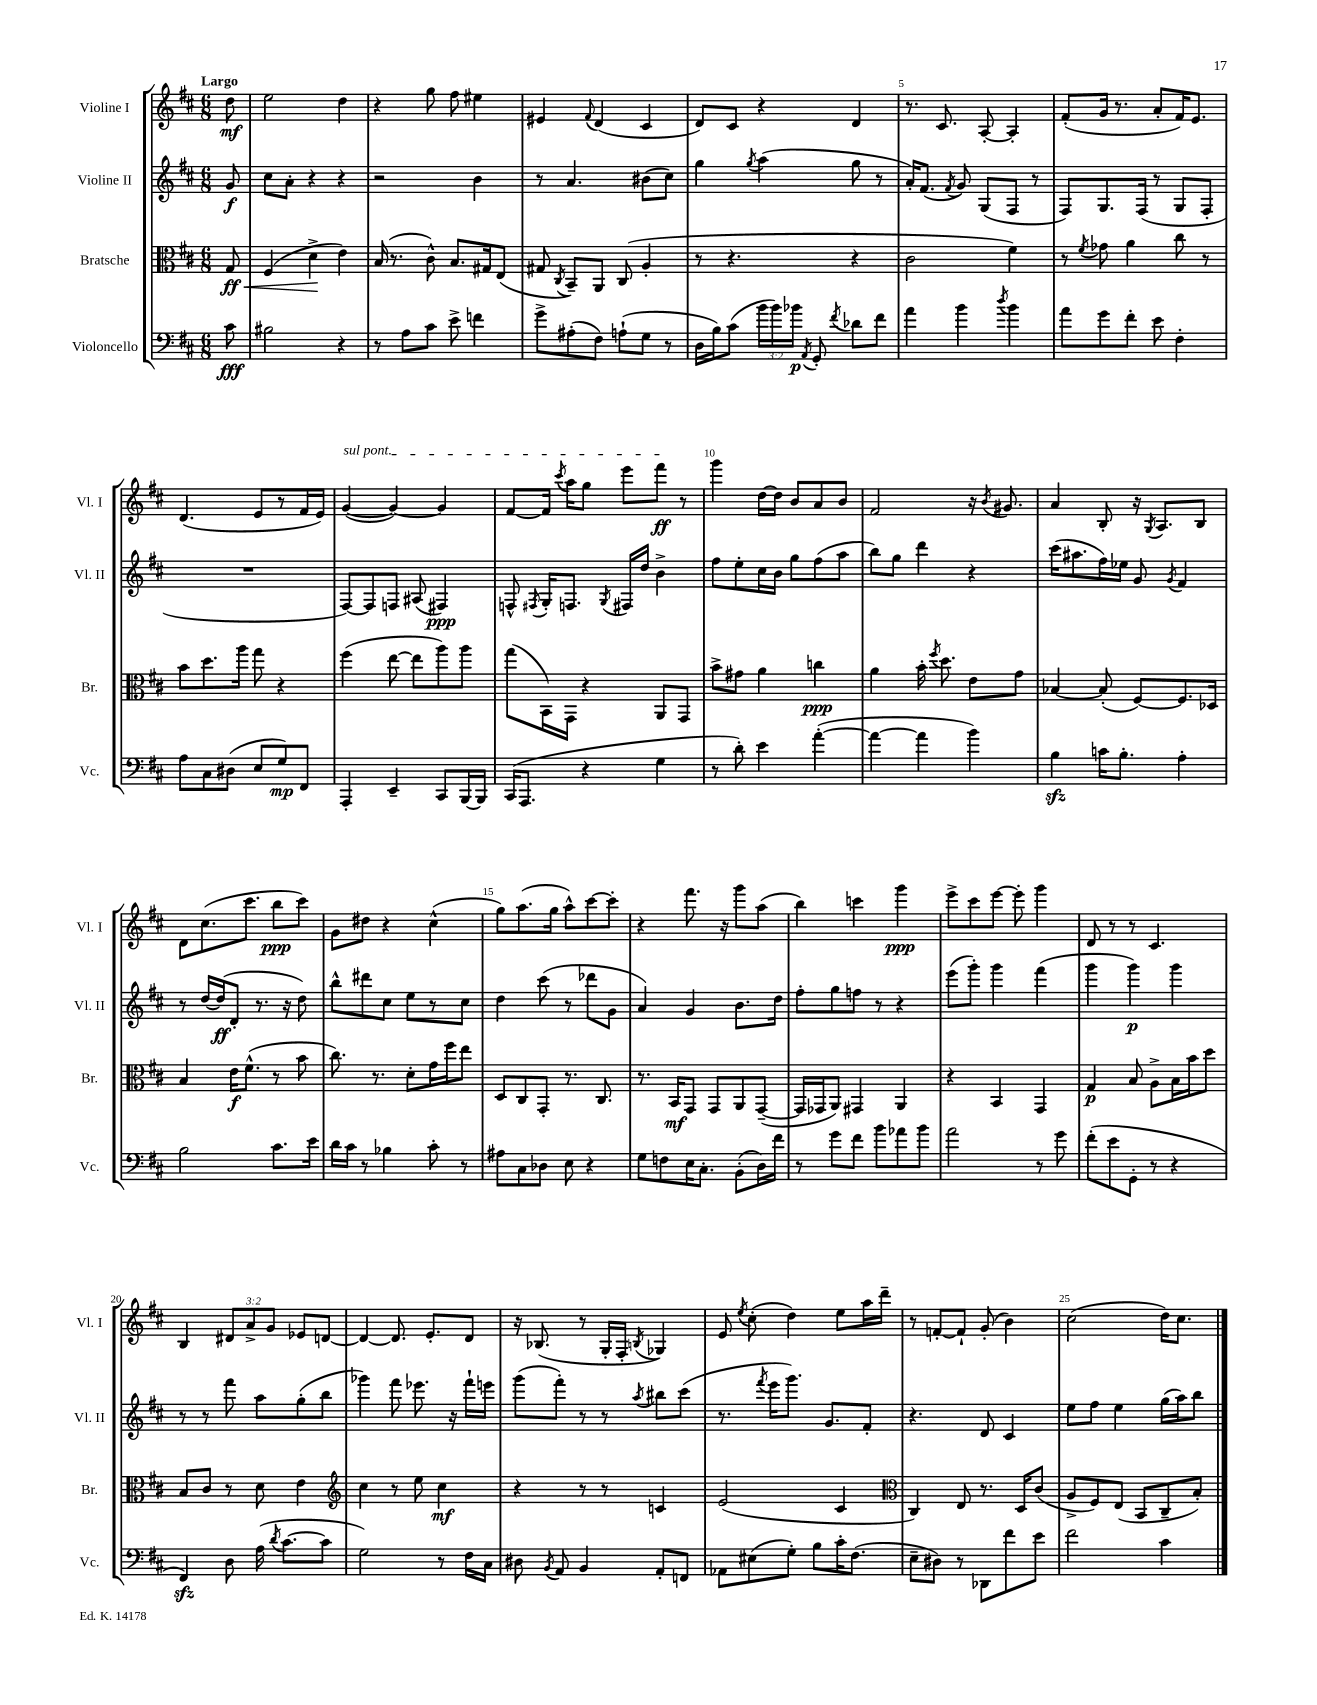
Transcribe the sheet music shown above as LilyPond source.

<<
\new StaffGroup <<
\new Staff = "s0" \with { instrumentName = "Violine I" shortInstrumentName = "Vl. I" } {
    \clef treble \key d \major \numericTimeSignature \time 6/8 \override Staff.TupletNumber.text = #tuplet-number::calc-fraction-text \partial 8 \tempo "Largo"
    \autoBeamOff d''8\mf |
    e''2 d''4 |
    r4 g''8 fis''8 eis''4 |
    eis'4 \appoggiatura { fis'8 } d'4( cis'4 |
    d'8[) cis'8] r4 d'4 |
    r8. cis'8. a8~-. a4-. |
    fis'8[-.( g'16] r8. a'8[-. fis'16) e'8.] |
    d'4.( e'8[ r8 fis'16 e'16]) |
    \once \override TextSpanner.bound-details.left.text = \markup { \italic "sul pont." } g'4~\startTextSpan( g'4~) g'4 |
    fis'8[~ fis'16] \acciaccatura { cis'''8 } a''16[ g''8] e'''8[ fis'''8]\ff\stopTextSpan r8 |
    g'''4 d''16[~ d''16] b'8[ a'8 b'8] |
    fis'2 r16 \acciaccatura { b'8 } gis'8. |
    a'4 b8-. r16 \acciaccatura { g8 } a8.[ b8] |
    d'8[ cis''8.( cis'''8.] b''8[\ppp cis'''8]) |
    g'8[ dis''8] r4 cis''4-^( |
    g''8[) a''8.( g''16] a''8[-^) cis'''8~ cis'''8]-. |
    r4 fis'''8. r16 g'''8[ a''8]( |
    b''4) c'''4 g'''4\ppp |
    e'''8[-> cis'''8 e'''8]~ e'''8-. g'''4 |
    d'8 r8 r8 cis'4. |
    b4 \tuplet 3/2 { dis'8[ a'8-> g'8] } ees'8[ d'8]~ |
    d'4~ d'8. e'8.[-. d'8] |
    r16 bes8.( r8 g16[-. fis16]-. \acciaccatura { b8 } ges4) |
    e'8 \acciaccatura { e''8 } cis''8-.( d''4) e''8[ a''16 d'''16]-- |
    r8 f'8[~-. f'8]-! g'8-.( b'4) |
    cis''2( d''16[) cis''8.] \bar "|." |
}
\new Staff = "s1" \with { instrumentName = "Violine II" shortInstrumentName = "Vl. II" } {
    \clef treble \key d \major \numericTimeSignature \time 6/8 \partial 8
    \autoBeamOff g'8\f |
    cis''8[ a'8]-. r4 r4 |
    r2 b'4 |
    r8 a'4. bis'8[( cis''8]) |
    g''4 \acciaccatura { g''8 } a''4( g''8 r8 |
    a'16[-.) fis'8.]( \acciaccatura { fis'8 } g'8) g8[( fis8] r8 |
    fis8[) g8. fis16]( r8 g8[ fis8]-. |
    R2. |
    fis8[~) fis8 f8] ais8( fis4\ppp) |
    f8-^ \acciaccatura { fis8 } g16[-. f8.] \acciaccatura { g8 } fis16[ d''16] b'4-> |
    fis''8[ e''8-. cis''16 b'16] g''8[ fis''8( a''8] |
    b''8[) g''8] d'''4 r4 |
    cis'''16[( ais''8. fis''16) ees''16] g'8 \acciaccatura { g'8 } fis'4 |
    r8 d''16[~ d''16\ff( d'8]-. r8. r16 d''8) |
    b''8[-^ dis'''8 cis''8] e''8[ r8 cis''8] |
    d''4 cis'''8( r8 des'''8[ g'8] |
    a'4) g'4 b'8.[ d''16] |
    fis''8[-. g''8 f''8] r8 r4 |
    e'''8[( g'''8]-.) g'''4 fis'''4( |
    g'''4 g'''4\p) g'''4 |
    r8 r8 fis'''8 a''8[ g''8-.( b''8] |
    ges'''4) fis'''8 ees'''8. r16 fis'''16[-! e'''16] |
    g'''8[( fis'''8]-.) r8 r8 \acciaccatura { a''8 } bis''8[ cis'''8]( |
    r8. \acciaccatura { fis'''8 } e'''16[ g'''8.]) g'8.[ fis'8]-. |
    r4. d'8 cis'4 |
    e''8[ fis''8] e''4 g''16[( a''16) b''8] \bar "|." |
}
\new Staff = "s2" \with { instrumentName = "Bratsche" shortInstrumentName = "Br." } {
    \clef alto \key d \major \numericTimeSignature \time 6/8 \partial 8
    \autoBeamOff g8\ff\< |
    fis4( d'4->\! e'4) |
    b16( r8. cis'8-^) b8.[ gis16 e8]( |
    gis8 \acciaccatura { cis8 } b,8[--) a,8] cis8( a4-. |
    r8 r4. r4 |
    cis'2 fis'4) |
    r8 \acciaccatura { fis'8 } ges'8 a'4 cis''8 r8 |
    b'8[ d''8. a''16] g''8 r4 |
    fis''4( e''8~ e''8[ a''8) a''8] |
    g''8[( b,16) g,16] r4 a,8[ g,8] |
    b'8[-> gis'8] a'4 c''4\ppp |
    a'4 b'16-. \acciaccatura { fis''8 } d''8. e'8[ g'8] |
    bes4~ bes8-.( fis8[~) fis8. des16] |
    b4 e'16[\f fis'8.]-^( r8 b'8 |
    cis''8.) r8. d'8[-. g'16 fis''16 e''8] |
    d8[ cis8 g,8]-. r8. cis8. |
    r8. b,16[\mf g,8] g,8[ a,8 g,8]~--( |
    g,16[ ges,16 a,8]) gis,4 a,4 |
    r4 b,4 g,4 |
    g4\p b8 a8[-> b16 b'16 d''8] |
    b8[ cis'8] r8 d'8 e'4 |
    \clef treble cis''4 r8 e''8 cis''4\mf |
    r4 r8 r8 c'4 |
    e'2( cis'4 |
    \clef alto cis4) e8 r8. d16[ cis'8]( |
    a8[-> fis8) e8]( b,8[ cis8-- b8]-.) \bar "|." |
}
\new Staff = "s3" \with { instrumentName = "Violoncello" shortInstrumentName = "Vc." } {
    \clef bass \key d \major \numericTimeSignature \time 6/8 \override Staff.TupletNumber.text = #tuplet-number::calc-fraction-text \partial 8
    \autoBeamOff cis'8\fff |
    bis2 r4 |
    r8 a8[ cis'8] e'8-> f'4 |
    g'8[-> ais8-.( fis8]) a8[-!( g8] r8 |
    d16[ b16) cis'8]( \tuplet 3/2 { b'16[ b'16) bes'16]\p } \acciaccatura { a,8 } g,8-. \acciaccatura { fis'8 } des'8[ fis'8] |
    a'4 b'4 \acciaccatura { d''8 } b'4 |
    a'8[ g'8 fis'8]-. e'8 fis4-. |
    a8[ cis8 dis8]( e8[ g8\mp) fis,8] |
    a,,4-. e,4-- cis,8[ b,,16~ b,,16] |
    cis,16[( a,,8.] r4 g4 |
    r8 d'8-.) e'4 a'4~-.( |
    a'4~ a'4 b'4) |
    b4\sfz c'16[ b8.]-. a4-. |
    b2 cis'8.[ e'16] |
    d'16[ cis'16] r8 bes4 cis'8-. r8 |
    ais8[ cis8 des8] e8 r4 |
    g8[ f8 e16 cis8.]-. b,8[-.( d16) fis'16] |
    r8 g'8[ fis'8] b'8[ aes'8 b'8] |
    a'2 r8 g'8 |
    fis'8[-.( e'8 g,8]-. r8 r4 |
    fis,4\sfz) d8 a16( \acciaccatura { d'8 } cis'8.[~ cis'8] |
    g2) r8 fis16[ cis16] |
    dis8 \acciaccatura { b,8 } a,8 b,4 a,8[-. f,8] |
    aes,8[ eis8( g8]-.) b8[ cis'16-. fis8.]( |
    e8[-- dis8]) r8 des,8[ fis'8 e'8] |
    fis'2 cis'4 \bar "|." |
}
>>
>>
\layout { \context { \Score \override BarNumber.break-visibility = ##(#f #t #t) barNumberVisibility = #(every-nth-bar-number-visible 5) } }
